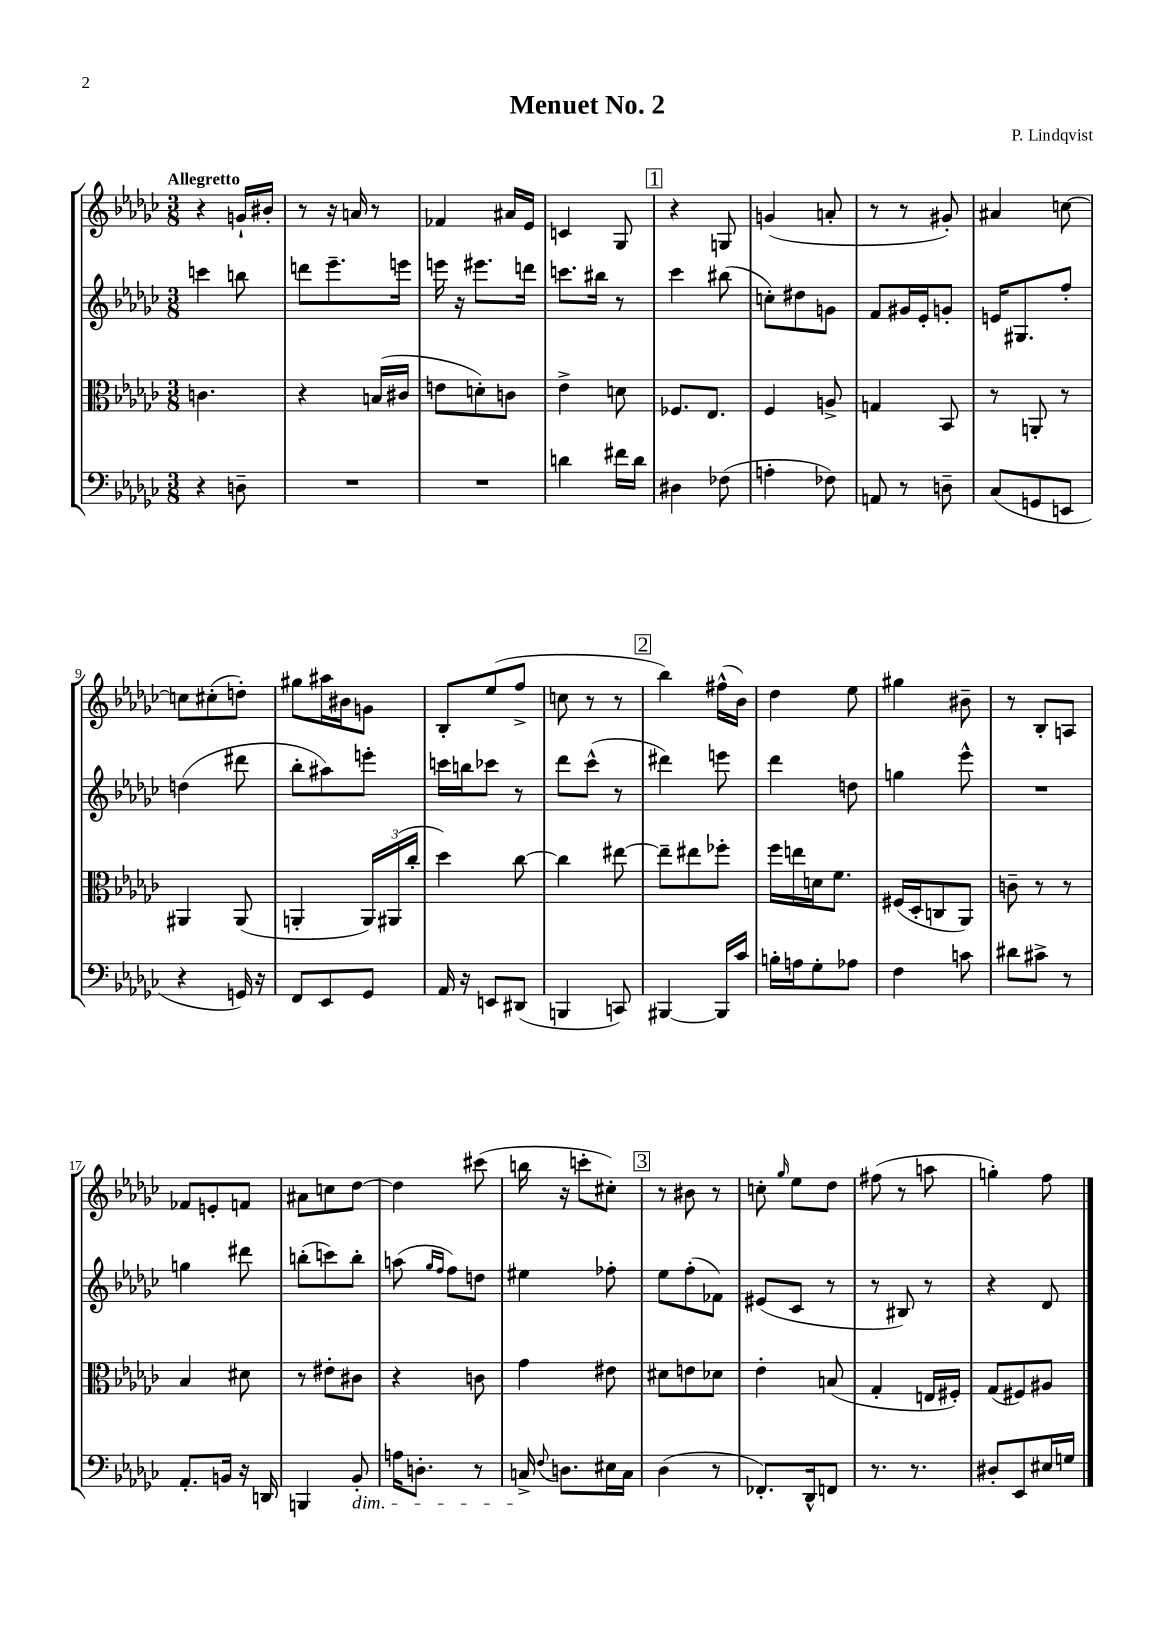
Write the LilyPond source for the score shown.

\header { title = "Menuet No. 2" composer = "P. Lindqvist" }
<<
\new StaffGroup <<
\new Staff = "s0" {
    \clef treble \key ges \major \numericTimeSignature \time 3/8 \tempo "Allegretto"
    \autoBeamOff r4 g'16[-! bis'16]-. |
    r8 r16 a'16 r8 |
    fes'4 ais'16[ ees'16] |
    c'4 ges8 |
    \mark \markup { \box "1" } r4 g8 |
    g'4( a'8-. |
    r8 r8 gis'8-.) |
    ais'4 c''8~ |
    c''8[ cis''8-.( d''8]-.) |
    gis''8[ ais''16 bis'16 g'8] |
    bes8[-. ees''8( f''8]-> |
    c''8 r8 r8 |
    \mark \markup { \box "2" } bes''4) fis''16[-^( bes'16]) |
    des''4 ees''8 |
    gis''4 bis'8-- |
    r8 bes8[-. a8] |
    fes'8[ e'8-. f'8] |
    ais'8[ c''8 des''8]~ |
    des''4 cis'''8( |
    b''16 r16 c'''8[-. cis''8]-.) |
    \mark \markup { \box "3" } r8 bis'8 r8 |
    c''8-. \grace { ges''16 } ees''8[ des''8] |
    fis''8( r8 a''8 |
    g''4-.) f''8 \bar "|." |
}
\new Staff = "s1" {
    \clef treble \key ges \major \numericTimeSignature \time 3/8
    \autoBeamOff c'''4 b''8 |
    d'''8[ ees'''8.-- e'''16] |
    e'''16 r16 eis'''8.[ d'''16] |
    c'''8.[ bis''16] r8 |
    \mark \markup { \box "1" } ces'''4 bis''8( |
    c''8[-.) dis''8 g'8] |
    f'8[ gis'16 ees'16-. g'8]-. |
    e'16[ gis8. f''8]-. |
    d''4( dis'''8 |
    bes''8[-. ais''8) e'''8]-. |
    c'''16[ b''16 ces'''8] r8 |
    des'''8[ ces'''8]-^( r8 |
    \mark \markup { \box "2" } dis'''4) e'''8 |
    des'''4 d''8 |
    g''4 ees'''8-^ |
    R4. |
    g''4 dis'''8 |
    b''8[-.( c'''8) b''8]-. |
    a''8( \grace { ges''16[ f''16] } f''8[) d''8] |
    eis''4 fes''8-. |
    \mark \markup { \box "3" } ees''8[ f''8-.( fes'8]) |
    eis'8[( ces'8] r8 |
    r8 bis8) r8 |
    r4 des'8 \bar "|." |
}
\new Staff = "s2" {
    \clef alto \key ges \major \numericTimeSignature \time 3/8
    \autoBeamOff c'4. |
    r4 b16[( cis'16] |
    e'8[ d'8-.) c'8] |
    ees'4-> d'8 |
    \mark \markup { \box "1" } fes8.[ ees8.] |
    f4 a8-> |
    g4 bes,8 |
    r8 a,8-. r8 |
    ais,4 ais,8( |
    a,4-. \tuplet 3/2 { a,16[) ais,16( ces''16]-. } |
    des''4) ces''8~ |
    ces''4 eis''8~ |
    \mark \markup { \box "2" } eis''8[-- eis''8 fes''8]-. |
    f''16[ e''16 d'16 f'8.] |
    fis16[( des16-. c8 aes,8]) |
    c'8-- r8 r8 |
    bes4 dis'8 |
    r8 eis'8[-. cis'8] |
    r4 c'8 |
    ges'4 eis'8 |
    \mark \markup { \box "3" } dis'8[ e'8 des'8] |
    ees'4-. b8( |
    ges4-. e16[ fis16]-.) |
    ges8[( fis8) ais8] \bar "|." |
}
\new Staff = "s3" {
    \clef bass \key ges \major \numericTimeSignature \time 3/8
    \autoBeamOff r4 d8-- |
    R4. |
    R4. |
    d'4 fis'16[ d'16] |
    \mark \markup { \box "1" } dis4 fes8( |
    a4-. fes8) |
    a,8 r8 d8-- |
    ces8[( g,8 e,8] |
    r4 g,16) r16 |
    f,8[ ees,8 ges,8] |
    aes,16 r16 e,8[ dis,8]( |
    b,,4 c,8) |
    \mark \markup { \box "2" } bis,,4~ bis,,16[ ces'16] |
    b16[-. a16 ges8-. aes8] |
    f4 c'8 |
    dis'8[ cis'8]-> r8 |
    aes,8.[-. b,16] r16 d,16 |
    b,,4 bes,8-.\dim |
    a16[ d8.]-. r8 |
    c16->\! \appoggiatura { f8 } d8.[ eis16 c16] |
    \mark \markup { \box "3" } des4( r8 |
    fes,8.[-.) des,16-^ f,8] |
    r8. r8. |
    dis8[-. ees,8 eis16 g16] \bar "|." |
}
>>
>>
